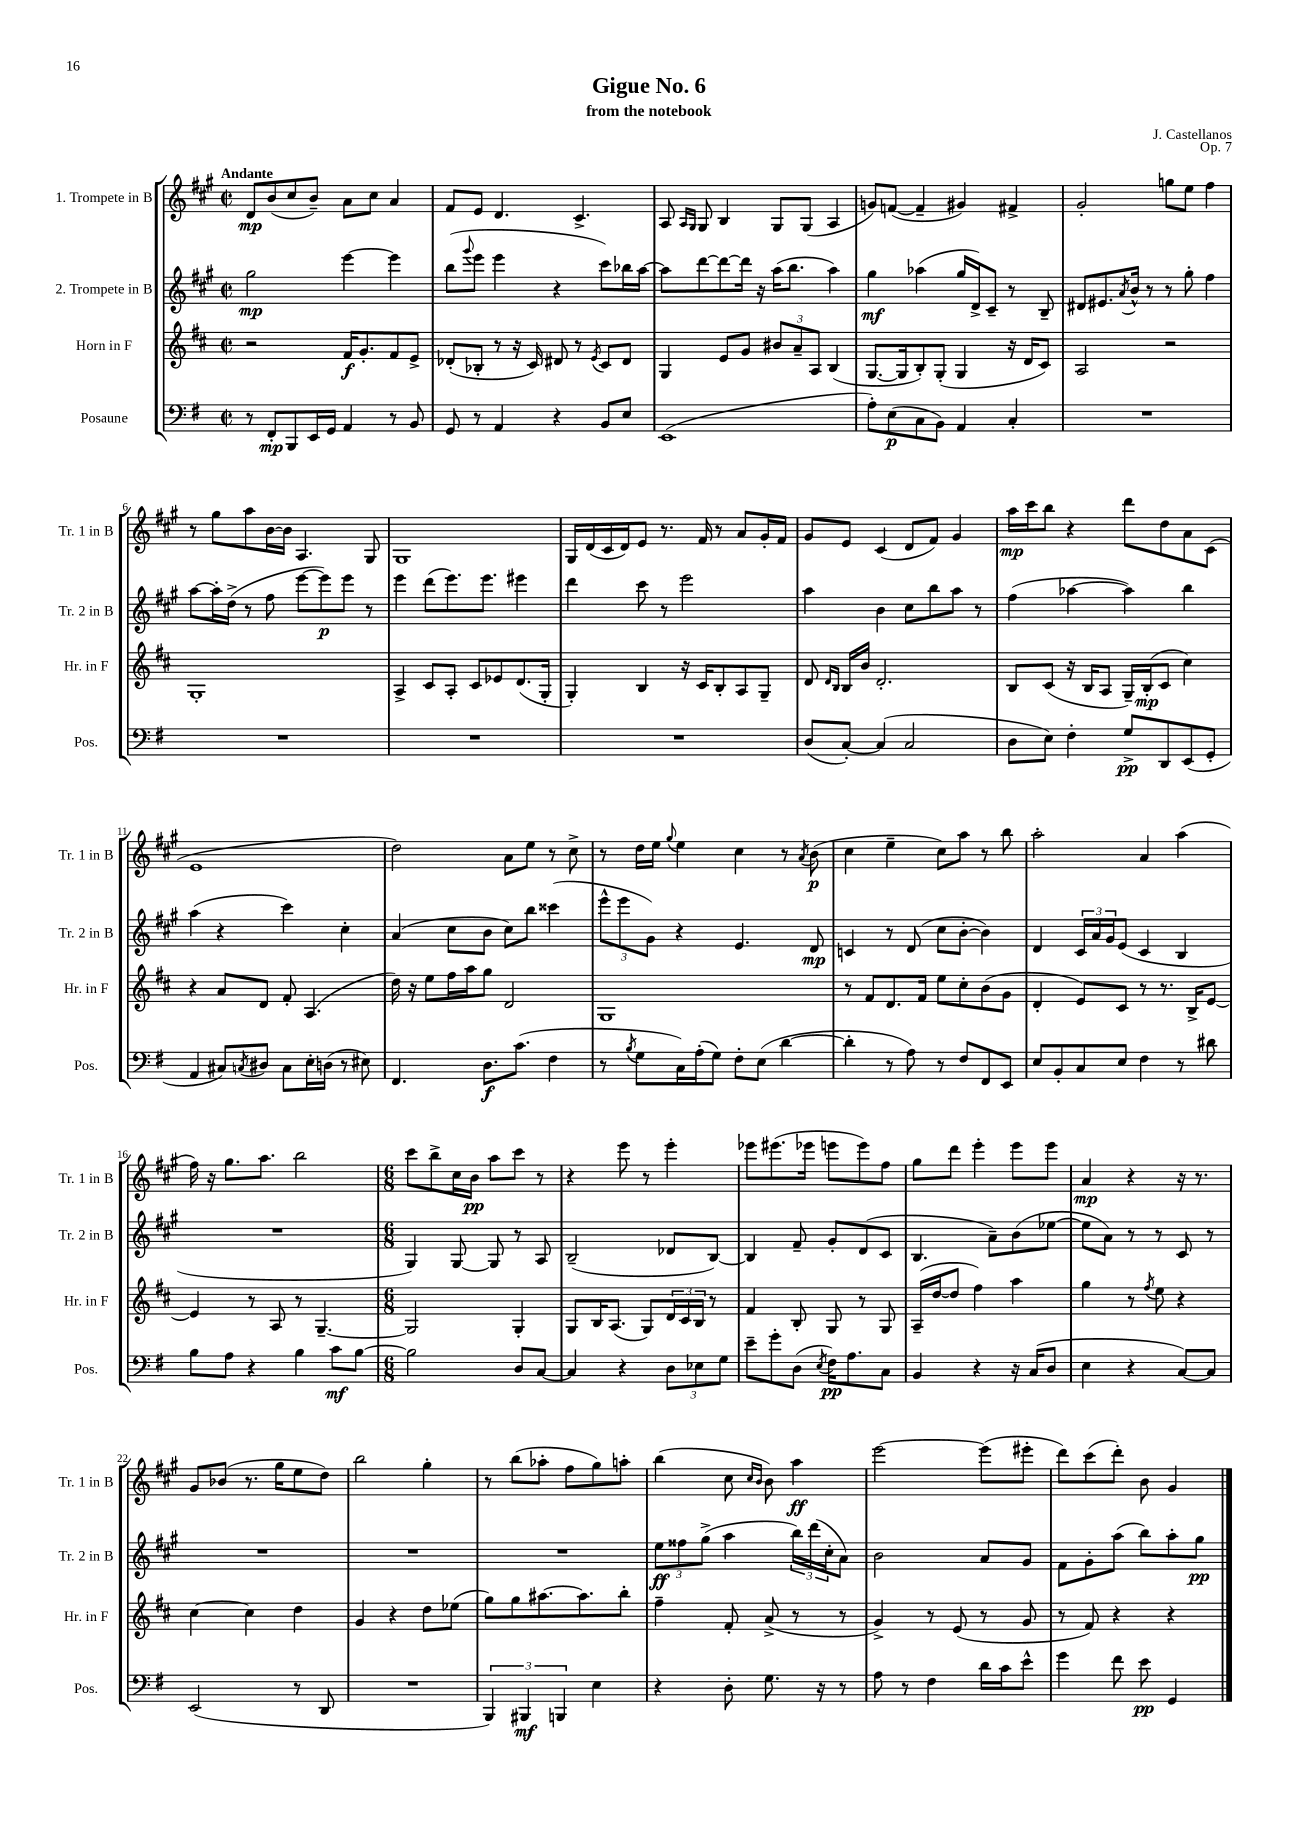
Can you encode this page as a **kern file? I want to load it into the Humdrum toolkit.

**kern	**dynam	**kern	**dynam	**kern	**dynam	**kern	**dynam
*part4	*part4	*part3	*part3	*part2	*part2	*part1	*part1
*staff4	*staff4	*staff3	*staff3	*staff2	*staff2	*staff1	*staff1
*I"Posaune	*	*I"Horn in F	*	*I"2. Trompete in B	*	*I"1. Trompete in B	*
*I'Pos.	*	*I'Hr. in F	*	*I'Tr. 2 in B	*	*I'Tr. 1 in B	*
*clefF4	*	*clefG2	*	*clefG2	*	*clefG2	*
*k[f#]	*	*k[f#c#]	*	*k[f#c#g#]	*	*k[f#c#g#]	*
*M2/2	*	*M2/2	*	*M2/2	*	*M2/2	*
*met(c|)	*	*met(c|)	*	*met(c|)	*	*met(c|)	*
=1	=1	=1	=1	=1	=1	=1	=1
!	!	!	!	!	!	!LO:TX:a:B:t=Andante	!
8r	.	2r	.	2gg#\	mp	8d/L	mp
8FF#'/L	mp	.	.	.	.	(8b/	.
8BBB/	.	.	.	.	.	8cc#/	.
16EE/L	.	.	.	.	.	8b~/J)	.
16GG/JJ	.	.	.	.	.	.	.
4AA/	.	16f#/KL	f	[4eee\	.	8a\L	.
.	.	8.g'/	.	.	.	.	.
.	.	.	.	.	.	8cc#\J	.
8r	.	8f#/	.	4eee\]	.	4a/	.
8BB/	.	8e^/J	.	.	.	.	.
=2	=2	=2	=2	=2	=2	=2	=2
8GG/	.	(8d-X'/L	.	(8bb\L	.	8f#/L	.
.	.	.	.	8qqggg#/	.	.	.
8r	.	8B-X'/J	.	8eee\J	.	8e/J	.
4AA/	.	8r	.	4eee\	.	4.d/	.
.	.	16r	.	.	.	.	.
.	.	16c#/)	.	.	.	.	.
4r	.	8d#X/	.	4r	.	.	.
.	.	8r	.	.	.	4.c#^/	.
.	.	8qe/	.	.	.	.	.
8BB/L	.	8c#/L	.	8ccc#\L)	.	.	.
8E/J	.	8d#/J	.	16bb-X\L	.	.	.
.	.	.	.	[16aa\JJ	.	.	.
=3	=3	=3	=3	=3	=3	=3	=3
(1EE	.	4G/	.	8aa\L]	.	8A/	.
.	.	.	.	.	.	16qqA/LL	.
.	.	.	.	.	.	16qqG#/JJ	.
.	.	.	.	[8ddd\	.	8G#/	.
.	.	8e/L	.	8ddd\_	.	4B/	.
.	.	8g/J	.	16ddd\Jk]	.	.	.
.	.	.	.	16r	.	.	.
.	.	12b#X/L	.	(16aa\KL	.	8G#/L	.
.	.	.	.	8.bb\J	.	.	.
.	.	12a~/	.	.	.	.	.
.	.	.	.	.	.	(8G#/J	.
.	.	12A/J	.	.	.	.	.
.	.	(4B/	.	4aa\)	.	4A/	.
=4	=4	=4	=4	=4	=4	=4	=4
8A'\L)	.	[8.G/L	.	4gg#\	mf	8gn/L)	.
(8E\	p	.	.	.	.	([8fn/J	.
.	.	16G/k]	.	.	.	.	.
8C\	.	8B'/)	.	(4aa-X\	.	4f~/]	.
8BB\J)	.	(8G'/J	.	.	.	.	.
4AA/	.	4G/	.	16gg#/LL	.	4g#X/)	.
.	.	.	.	16d^/J)	.	.	.
.	.	.	.	8c#~/J	.	.	.
4C'/	.	16r	.	8r	.	4f#X^/	.
.	.	16d/KL	.	.	.	.	.
.	.	8c#/J)	.	8B~/	.	.	.
=5	=5	=5	=5	=5	=5	=5	=5
1r	.	2A/	.	8d#X/L	.	2g#'/	.
.	.	.	.	8.e#X/	.	.	.
.	.	.	.	8qa/	.	.	.
.	.	.	.	16b^^/Jk	.	.	.
.	.	.	.	8r	.	.	.
.	.	2r	.	8r	.	8ggn\L	.
.	.	.	.	8gg#'\	.	8ee\J	.
.	.	.	.	4ff#\	.	4ff#\	.
!!LO:LB:g=z
=6	=6	=6	=6	=6	=6	=6	=6
1r	.	1G'	.	[8aa\L	.	8r	.
.	.	.	.	16aa'\L]	.	8gg#\L	.
.	.	.	.	(16dd^\JJ	.	.	.
.	.	.	.	8r	.	8aa\	.
.	.	.	.	8ff#\	.	[16b\L	.
.	.	.	.	.	.	16b\JJ]	.
.	.	.	.	[8eee\L	.	4.A/	.
.	.	.	.	8eee\])	p	.	.
.	.	.	.	8eee\J	.	.	.
.	.	.	.	8r	.	8G#/	.
=7	=7	=7	=7	=7	=7	=7	=7
1r	.	4A^/	.	4eee\	.	1G#	.
.	.	8c#/L	.	(8ddd\L	.	.	.
.	.	8A'/J	.	8.eee\)	.	.	.
.	.	8c#/L	.	.	.	.	.
.	.	.	.	8.eee\J	.	.	.
.	.	8e-X/	.	.	.	.	.
.	.	(8.d/	.	4eee#X\	.	.	.
.	.	16G'/Jk	.	.	.	.	.
=8	=8	=8	=8	=8	=8	=8	=8
1r	.	4G'/)	.	4ddd\	.	16G#/LL	.
.	.	.	.	.	.	(16d/	.
.	.	.	.	.	.	16c#/	.
.	.	.	.	.	.	16d/J)	.
.	.	4B/	.	8ccc#\	.	8e/J	.
.	.	.	.	8r	.	8.r	.
.	.	16r	.	2eee\	.	.	.
.	.	16c#/KL	.	.	.	16f#/	.
.	.	8B'/	.	.	.	8r	.
.	.	8A/	.	.	.	8a/L	.
.	.	8G~/J	.	.	.	16g#'/L	.
.	.	.	.	.	.	16f#/JJ	.
=9	=9	=9	=9	=9	=9	=9	=9
(8D/L	.	8d/	.	4aa\	.	8g#/L	.
.	.	16qqd/LL	.	.	.	.	.
.	.	16qqB/JJ	.	.	.	.	.
[8C'/J)	.	16B/LL	.	.	.	8e/J	.
.	.	16b/JJ	.	.	.	.	.
(4C/]	.	2.d'/	.	4b\	.	(4c#/	.
2C/	.	.	.	8cc#\L	.	8d/L	.
.	.	.	.	8bb\	.	8f#/J)	.
.	.	.	.	8aa\J	.	4g#/	.
.	.	.	.	8r	.	.	.
=10	=10	=10	=10	=10	=10	=10	=10
8D\L	.	8B/L	.	(4ff#\	.	16aa\LL	mp
.	.	.	.	.	.	16ccc#\J	.
8E\J)	.	(8c#/J	.	.	.	8bb\J	.
4F#'\	.	16r	.	[4aa-X\	.	4r	.
.	.	16B/KL	.	.	.	.	.
.	.	8A/J	.	.	.	.	.
8G^/L	pp	16G~/LL)	.	4aa-\])	.	8ddd\L	.
.	.	(16B'/J	mp	.	.	.	.
8DD/	.	8c#/J	.	.	.	8dd\	.
(8EE/	.	4cc#\)	.	4bb\	.	8a\	.
8GG'/J	.	.	.	.	.	(8c#\J	.
!!LO:LB:g=z
=11	=11	=11	=11	=11	=11	=11	=11
4AA/	.	4r	.	(4aa\	.	1e	.
8C#X/L)	.	8a/L	.	4r	.	.	.
8qCn/	.	.	.	.	.	.	.
8D#X/J	.	8d/J	.	.	.	.	.
8C\L	.	8f#'/	.	4ccc#\)	.	.	.
16E'\L	.	(4.A/	.	.	.	.	.
(16Dn\JJ	.	.	.	.	.	.	.
8r	.	.	.	4cc#'\	.	.	.
8E#X\)	.	.	.	.	.	.	.
=12	=12	=12	=12	=12	=12	=12	=12
4.FF#/	.	16dd\)	.	(4a/	.	2dd\)	.
.	.	16r	.	.	.	.	.
.	.	8ee\L	.	.	.	.	.
.	.	16ff#\L	.	8cc#\L	.	.	.
.	.	16aa\J	.	.	.	.	.
8.D\L	f	8gg\J	.	8b\J	.	.	.
.	.	2d/	.	8cc#\L)	.	8a\L	.
(8.c\J	.	.	.	.	.	.	.
.	.	.	.	8bb\J	.	8ee\J	.
4F#\	.	.	.	(4ccc##X\	.	8r	.
.	.	.	.	.	.	8cc#^\	.
=13	=13	=13	=13	=13	=13	=13	=13
8r	.	1G	.	12eee^^\L	.	8r	.
.	.	.	.	12eee\	.	.	.
8qB/	.	.	.	.	.	.	.
8G\L	.	.	.	.	.	16dd\LL	.
.	.	.	.	12g#\J)	.	.	.
.	.	.	.	.	.	16ee\JJ	.
.	.	.	.	.	.	8qqgg#/	.
16C\L)	.	.	.	4r	.	4ee\	.
(16A'\J	.	.	.	.	.	.	.
8G\J)	.	.	.	.	.	.	.
8F#'\L	.	.	.	4.e/	.	4cc#\	.
(8E\J	.	.	.	.	.	.	.
[4d\	.	.	.	.	.	8r	.
.	.	.	.	.	.	8qa/	.
.	.	.	.	8d/	mp	(8b\	p
=14	=14	=14	=14	=14	=14	=14	=14
4d'\]	.	8r	.	4cn/	.	4cc#\	.
.	.	8f#/L	.	.	.	.	.
8r	.	8.d/	.	8r	.	4ee~\	.
8A\)	.	.	.	(8d/	.	.	.
.	.	16f#/Jk	.	.	.	.	.
8r	.	8ee\L	.	8cc#\L	.	8cc#\L)	.
8F#/L	.	8cc#'\	.	[8b'\J	.	8aa\J	.
8FF#/	.	(8b\	.	4b\])	.	8r	.
8EE/J	.	8g\J	.	.	.	8bb\	.
=15	=15	=15	=15	=15	=15	=15	=15
8E/L	.	4d'/	.	4d/	.	2aa'\	.
8BB'/	.	.	.	.	.	.	.
8C/	.	8e/L)	.	24c#/LL	.	.	.
.	.	.	.	24a/	.	.	.
.	.	.	.	24g#/J	.	.	.
8E/J	.	8c#/J	.	(8e/J	.	.	.
4F#\	.	8r	.	4c#/	.	4a/	.
.	.	8.r	.	.	.	.	.
8r	.	.	.	4B/	.	(4aa\	.
.	.	16B^/KL	.	.	.	.	.
8d#X\	.	[8e/J	.	.	.	.	.
!!LO:LB:g=z
=16	=16	=16	=16	=16	=16	=16	=16
8B\L	.	4e/]	.	1r	.	16ff#\)	.
.	.	.	.	.	.	16r	.
8A\J	.	.	.	.	.	8.gg#\L	.
4r	.	8r	.	.	.	.	.
.	.	.	.	.	.	8.aa\J	.
.	.	8A/	.	.	.	.	.
4B\	.	8r	.	.	.	2bb\	.
.	.	[4.G~/	.	.	.	.	.
8c\L	mf	.	.	.	.	.	.
[8B\J	.	.	.	.	.	.	.
=17	=17	=17	=17	=17	=17	=17	=17
*M6/8	*	*M6/8	*	*M6/8	*	*M6/8	*
2B\]	.	2G/]	.	4G#/)	.	8ccc#\L	.
.	.	.	.	.	.	8bb^\	.
.	.	.	.	[8G#/	.	16cc#\L	.
.	.	.	.	.	.	16b\JJ	pp
.	.	.	.	8G#/]	.	8aa\L	.
8D/L	.	4G'/	.	8r	.	8ccc#\J	.
[8C/J	.	.	.	8A/	.	8r	.
=18	=18	=18	=18	=18	=18	=18	=18
4C/]	.	8G/L	.	(2B~/	.	4r	.
.	.	16B/K	.	.	.	.	.
.	.	(8.A/J	.	.	.	.	.
4r	.	.	.	.	.	8eee\	.
.	.	8G/L)	.	.	.	8r	.
12D\L	.	24d/L	.	8d-X/L	.	4eee'\	.
.	.	24c#/	.	.	.	.	.
12E-X\	.	24B/JJ	.	.	.	.	.
.	.	8r	.	[8B/J)	.	.	.
12G\J	.	.	.	.	.	.	.
=19	=19	=19	=19	=19	=19	=19	=19
8e~\L	.	4f#/	.	4B/]	.	8eee-X\L	.
8g'\	.	.	.	.	.	(8.eee#X\	.
(8D\J	.	8B'/	.	8f#~/	.	.	.
.	.	.	.	.	.	16eee-X\Jk	.
8qE/	.	.	.	.	.	.	.
16F#\KL)	pp	8G/	.	8g#'/L	.	8eeen\L	.
8.A\	.	.	.	.	.	.	.
.	.	8r	.	(8d/	.	8eee\)	.
8C\J	.	8G/	.	8c#/J	.	8ff#\J	.
=20	=20	=20	=20	=20	=20	=20	=20
4BB/	.	(16A~/LL	.	4.B/	.	8gg#\L	.
.	.	[16dd/J	.	.	.	.	.
.	.	8dd/J]	.	.	.	8ddd\J	.
4r	.	4ff#\)	.	.	.	4eee'\	.
.	.	.	.	8a~\L)	.	.	.
16r	.	4aa\	.	(8b\	.	8eee\L	.
(16C/KL	.	.	.	.	.	.	.
8D/J	.	.	.	[8ee-X\J	.	8eee\J	.
=21	=21	=21	=21	=21	=21	=21	=21
4E\	.	4gg\	.	8ee-\L]	.	4a/	mp
.	.	.	.	8a\J)	.	.	.
4r	.	8r	.	8r	.	4r	.
.	.	8qff#/	.	.	.	.	.
.	.	8ee\	.	8r	.	.	.
[8C/L)	.	4r	.	8c#/	.	16r	.
.	.	.	.	.	.	8.r	.
8C/J]	.	.	.	8r	.	.	.
!!LO:LB:g=z
=22	=22	=22	=22	=22	=22	=22	=22
(2EE/	.	[4cc#\	.	2.r	.	8g#/L	.
.	.	.	.	.	.	(8b-X/J	.
.	.	4cc#\]	.	.	.	8.r	.
.	.	.	.	.	.	16gg#\KL	.
8r	.	4dd\	.	.	.	8ee\	.
8DD/	.	.	.	.	.	8dd\J)	.
=23	=23	=23	=23	=23	=23	=23	=23
2.r	.	4g/	.	2.r	.	2bb\	.
.	.	4r	.	.	.	.	.
.	.	8dd\L	.	.	.	4gg#'\	.
.	.	(8ee-X\J	.	.	.	.	.
=24	=24	=24	=24	=24	=24	=24	=24
6BBB/)	.	8gg\L)	.	2.r	.	8r	.
.	.	8gg\	.	.	.	(8bb\L	.
6BBB#X/	mf	.	.	.	.	.	.
.	.	[8.aa#X\	.	.	.	8aa-X'\J	.
6BBBn/	.	.	.	.	.	.	.
.	.	.	.	.	.	8ff#\L	.
.	.	8.aa#\]	.	.	.	.	.
4E\	.	.	.	.	.	8gg#\)	.
.	.	8bb'\J	.	.	.	8aan'\J	.
=25	=25	=25	=25	=25	=25	=25	=25
4r	.	4ff#~\	.	12ee\L	ff	(4bb\	.
.	.	.	.	12ff##X\	.	.	.
.	.	.	.	(12gg#^\J	.	.	.
8D'\	.	8f#'/	.	4aa\	.	8cc#\	.
.	.	.	.	.	.	16qqcc#/LL	.
.	.	.	.	.	.	16qqb/JJ	.
8.G\	.	(8a^/	.	.	.	8b\)	.
.	.	8r	.	24bb\LL)	.	4aa\	ff
.	.	.	.	(24ddd\	.	.	.
16r	.	.	.	.	.	.	.
.	.	.	.	24cc#'\J	.	.	.
8r	.	8r	.	8a\J)	.	.	.
=26	=26	=26	=26	=26	=26	=26	=26
8A\	.	4g^/)	.	2b\	.	[2eee\	.
8r	.	.	.	.	.	.	.
4F#\	.	8r	.	.	.	.	.
.	.	(8e/	.	.	.	.	.
16d\LL	.	8r	.	8a/L	.	(8eee\L]	.
16c\J	.	.	.	.	.	.	.
8e^^\J	.	8g/	.	8g#/J	.	8eee#X'\J	.
=27	=27	=27	=27	=27	=27	=27	=27
4g\	.	8r	.	8f#\L	.	8ddd\L)	.
.	.	8f#/)	.	8g#'\	.	(8ccc#\	.
8f#\	.	4r	.	(8aa\J	.	8ddd'\J)	.
8e\	pp	.	.	8bb\L)	.	8b\	.
4GG/	.	4r	.	8aa'\	.	4g#/	.
.	.	.	.	8gg#\J	pp	.	.
==	==	==	==	==	==	==	==
*-	*-	*-	*-	*-	*-	*-	*-
